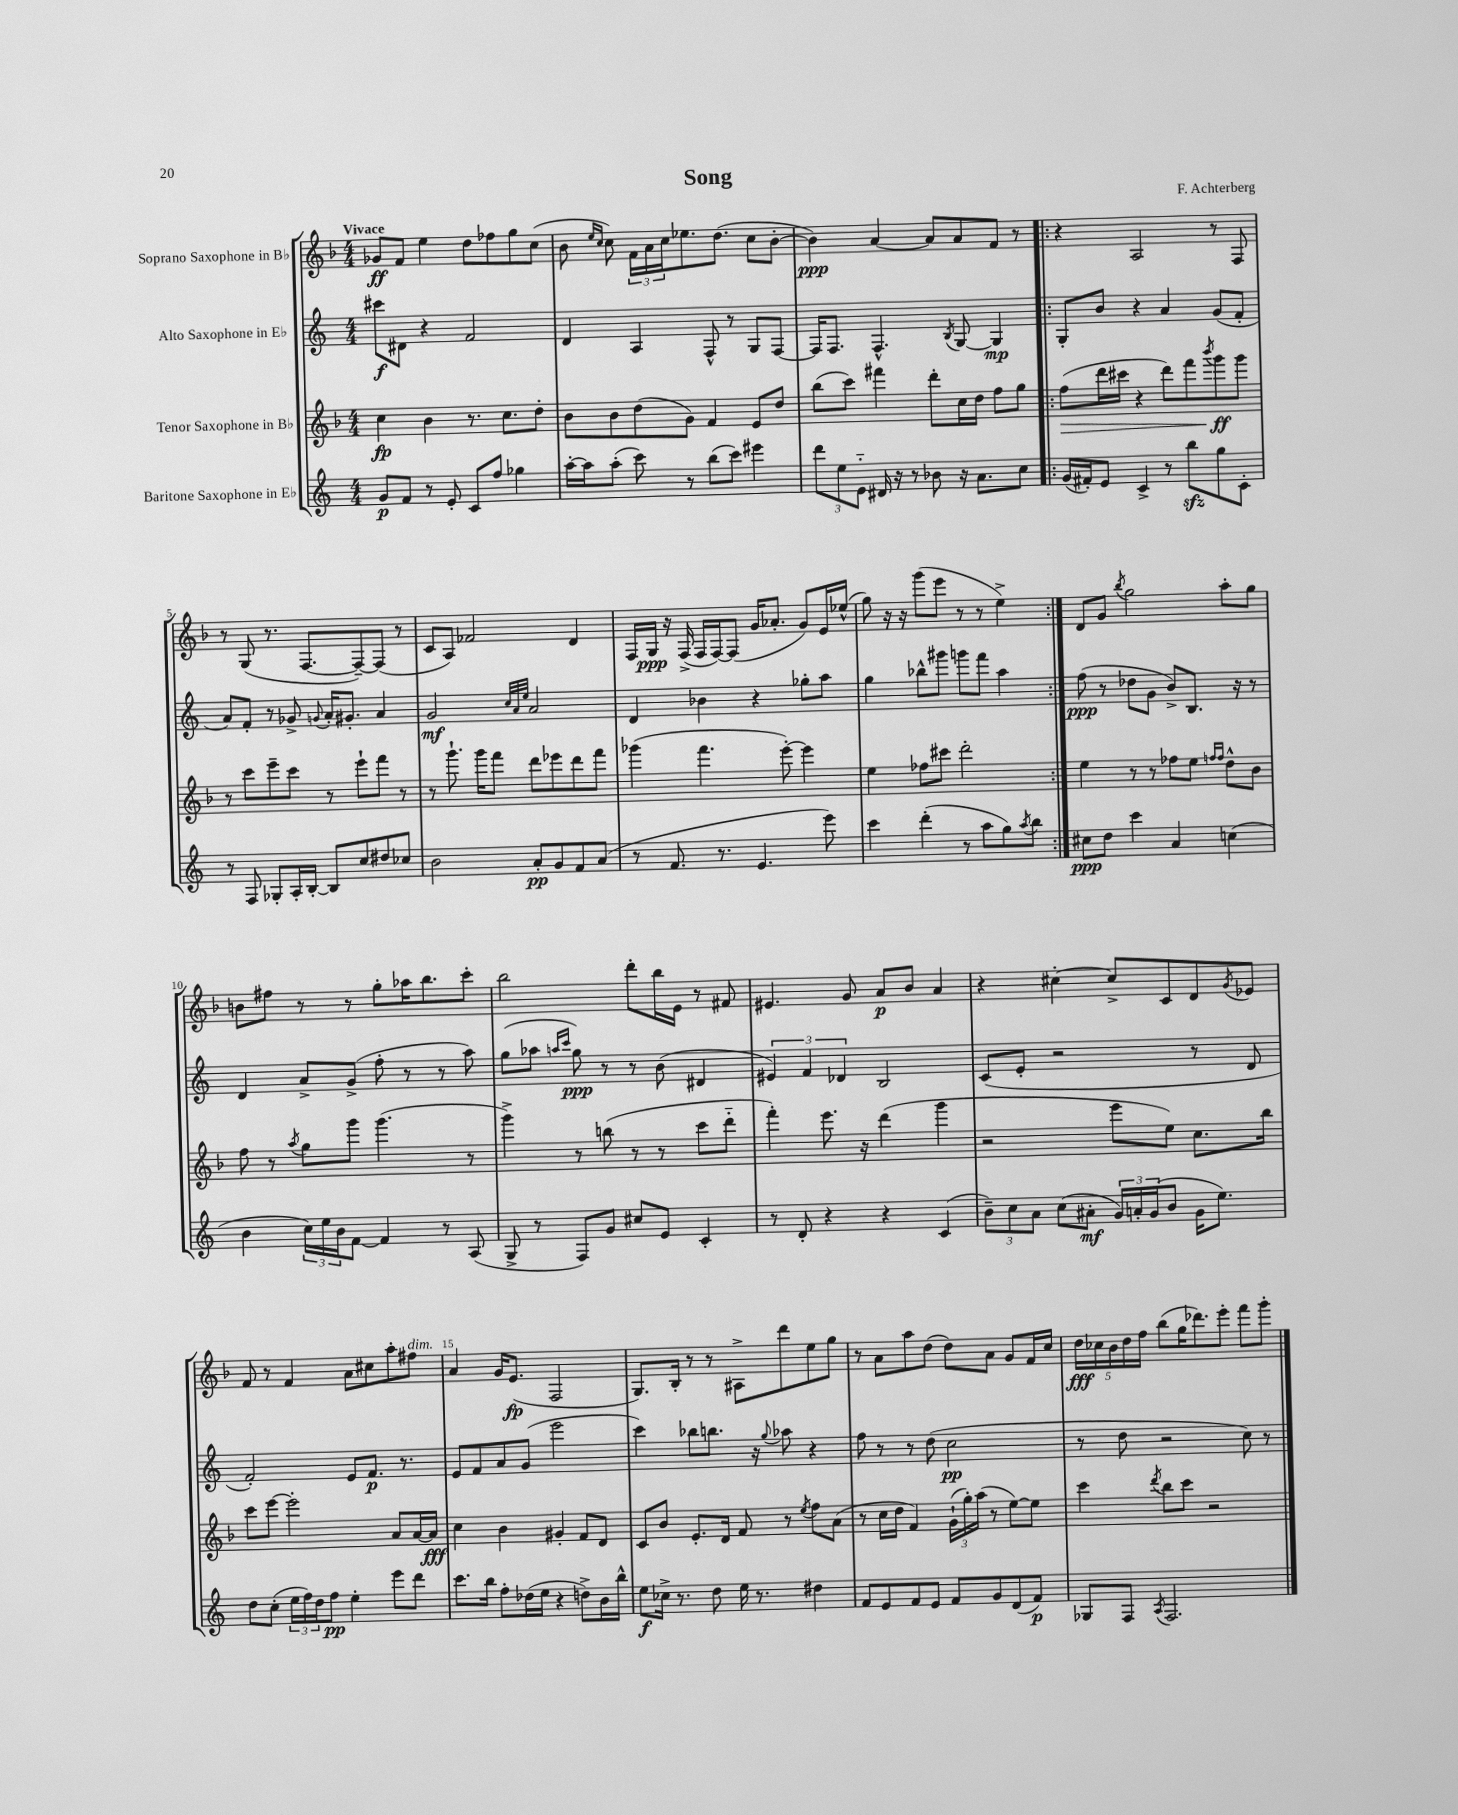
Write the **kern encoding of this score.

**kern	**kern	**kern	**kern
*staff4	*staff3	*staff2	*staff1
*clefG2	*clefG2	*clefG2	*clefG2
*k[]	*k[b-]	*k[]	*k[b-]
*M4/4	*M4/4	*M4/4	*M4/4
8g	4cc	8ccc#	8g-
8f	.	8d#	8f
8r	4b-	4r	4ee
8e'	.	.	.
8c	8.r	2f	8dd
8ff	.	.	8ff-
.	8.cc	.	.
4gg-	.	.	8gg
.	8dd'	.	(8cc
=	=	=	=
[16aa'	8b-	4d	8b-
16aa]	.	.	.
.	.	.	16qqee
.	.	.	16qqcc
(8aa'	8b-	.	8cc)
8ccc)	(8dd	4A	24f
.	.	.	24a
.	.	.	24cc
8r	8g)	.	8.ee-
(8bb	4f	8F^^	.
.	.	.	(8.dd
8ccc)	.	8r	.
4eee#	8e	8G	8cc
.	8dd	[8F	[8b-'
=	=	=	=
12ddd	(8bb-	16F]	4b-])
.	.	8.F	.
12ee	.	.	.
.	8ccc)	.	.
12e'~	.	.	.
16d#	4fff#	4.F^^	[4a
16r	.	.	.
8r	.	.	.
8b-	8ddd'	.	8a]
.	.	8qB	.
16r	16cc	[8G	8a
8.a	16dd	.	.
.	8ff	4G]	8f
8cc	8gg	.	8r
=!|:	=!|:	=!|:	=!|:
(16g	(8ff	8G'	4r
16f#')	.	.	.
8e	16ddd	8b	.
.	16ccc#	.	.
4c^	4r	4r	2A
8r	8ddd)	4a	.
8bb	8fff	.	.
.	8qbbb-	.	.
8gg	8ggg	(8g	8r
8c'	8ggg	8f'	8F
=	=	=	=
8r	8r	8a)	8r
8F	8ccc	8f'	(8G
8G-'	8eee~	8r	8.r
16A'	8ccc	8g-^	.
[16B'	.	.	[8.F
.	.	8qqg	.
8B]	8r	16a'	.
.	.	8.g#'	.
8cc	8eee`	.	8F~_)
8dd#	8fff	4a	(8F]
8cc-	8r	.	8r
=	=	=	=
2b	8r	2g	8c
.	8.ggg`	.	8A)
.	.	.	2f-
.	16ggg	.	.
.	8fff	.	.
.	.	32qqcc	.
.	.	32qqa	.
.	.	32qqee	.
8a'	8ddd	2a	.
8g	8eee-	.	.
8f	8ddd	.	4d
(8a	8fff	.	.
=	=	=	=
8r	(4ggg-	4d	16F
.	.	.	16G
8.f	.	.	16r
.	.	.	(16F^
.	4.fff	4b-	16F
8.r	.	.	[16F)
.	.	.	(8F]
4.e	.	4r	16g
.	.	.	8.a-'
.	[8eee')	.	.
.	4eee]	8gg-'	8g)
8eee)	.	8aa	16e
.	.	.	(16ee-^^
=	=	=	=
4ccc	4ee	4gg	8gg)
.	.	.	16r
.	.	.	16r
(4ddd'	8ff-	8bb-^^	(8ggg
.	8ccc#	8ggg#	8eee
8r	2ddd'	8ggg	8r
8aa	.	8fff	8r
8gg)	.	4aa	4ee^)
8qaa	.	.	.
8bb	.	.	.
=:|!	=:|!	=:|!	=:|!
8cc#	4ee	(8ff	8d
8dd	.	8r	8g
.	.	.	8qbb-
4ccc	8r	8dd-	2gg
.	8r	8g	.
4a	8ff-	8b^)	.
.	8ee	8.B	.
.	16qqff	.	.
.	16qqff	.	.
(4cc	8dd^^	.	8aa'
.	.	16r	.
.	8b-	8r	8gg
=	=	=	=
4b	8ff	4d	8b
.	8r	.	8ff#
.	8qaa	.	.
24cc)	8gg	8a^	8r
24ee	.	.	.
24b	.	.	.
[8f	8ggg	(8g^	8r
4f]	(4.ggg	8ff'	8gg'
.	.	8r	16aa-
.	.	.	8.bb-
8r	.	8r	.
(8A	8r	8aa)	8ccc'
=	=	=	=
8G^	4ggg^)	(8gg	2bb-
8r	.	8aa-	.
.	.	16qqaa	.
.	.	16qqccc	.
8F)	8r	8gg)	.
8g	(8bb	8r	.
8cc#	8r	8r	8ddd'
8e	8r	(8b	16bb-
.	.	.	16e
4c'	8ccc	4d#	8r
.	8ddd'~	.	8f#
=	=	=	=
8r	4fff')	6e#)	4.e#
8d'	.	.	.
.	.	6f	.
4r	8.eee	.	.
.	.	6d-	.
.	.	.	8g
.	16r	.	.
4r	(4ddd	2B	8a
.	.	.	8b-
(4c	4ggg	.	4a
=	=	=	=
12b~)	2r	(8c	4r
12cc	.	.	.
.	.	8e'	.
12a	.	.	.
(8cc	.	2r	[4cc#'
8a#'	.	.	.
24g)	8eee	.	8cc#^]
24a'	.	.	.
(24g	.	.	.
8b	8ee)	.	8c
16g	8.cc	8r	8d
8.ee)	.	.	.
.	.	.	8qg
.	.	8d	8e-
.	16bb-	.	.
=	=	=	=
8dd	8ccc	2f')	8f
(8cc'	[8eee	.	8r
24ee	2eee']	.	4f
24ff)	.	.	.
24dd	.	.	.
8ff	.	.	.
4ee'	.	8e	8a
.	.	8.f	8cc#
8eee	8a	.	8aa'
.	.	8.r	.
8ddd	[16a	.	8ff#
.	16a]	.	.
=	=	=	=
8.ccc	4cc	8e	4a
.	.	8f	.
16bb	.	.	.
8ff'	4b-	8a	16g
.	.	.	(8.e
(16dd-	.	(8g	.
16ee	.	.	.
4r	4g#'	2eee	2F
8dd^)	8f	.	.
16b	8d	.	.
16bb^^	.	.	.
=	=	=	=
8ee	8c	4ccc)	8.G)
16cc-^	8b-	.	.
8.r	.	.	16B-'
.	8.e'	8bb-	8r
8dd	.	8.bb	8r
.	16d	.	.
16ee	8f	.	8A#^
8.r	.	16r	.
.	.	8qqgg	.
.	8r	8aa-	8ddd
.	8qee	.	.
4dd#	8ff	4r	8ee
.	(8a	.	8gg
=	=	=	=
8f	8r	8ff	8r
8e	16cc	8r	8a
.	16dd	.	.
8f	4f)	8r	8aa
8e	.	(8dd	(8dd
8f	(24g`	2cc	8dd)
.	24gg')	.	.
.	(24aa	.	.
8g	8r	.	8a
(8d	[8ee)	.	8g
8f)	8ee]	.	16f
.	.	.	16cc
=	=	=	=
8G-	4ccc	8r	20dd
.	.	.	20cc-
.	.	.	20b-
8F	.	8dd	.
.	.	.	20dd
.	.	.	20ff
8qA	8qddd	.	.
2.F	8bb-	2r	(8bb-
.	8ccc	.	16gg
.	.	.	8.ddd-)
.	2r	.	.
.	.	.	8eee'
.	.	8cc)	8fff
.	.	8r	8ggg'
==	==	==	==
*-	*-	*-	*-
